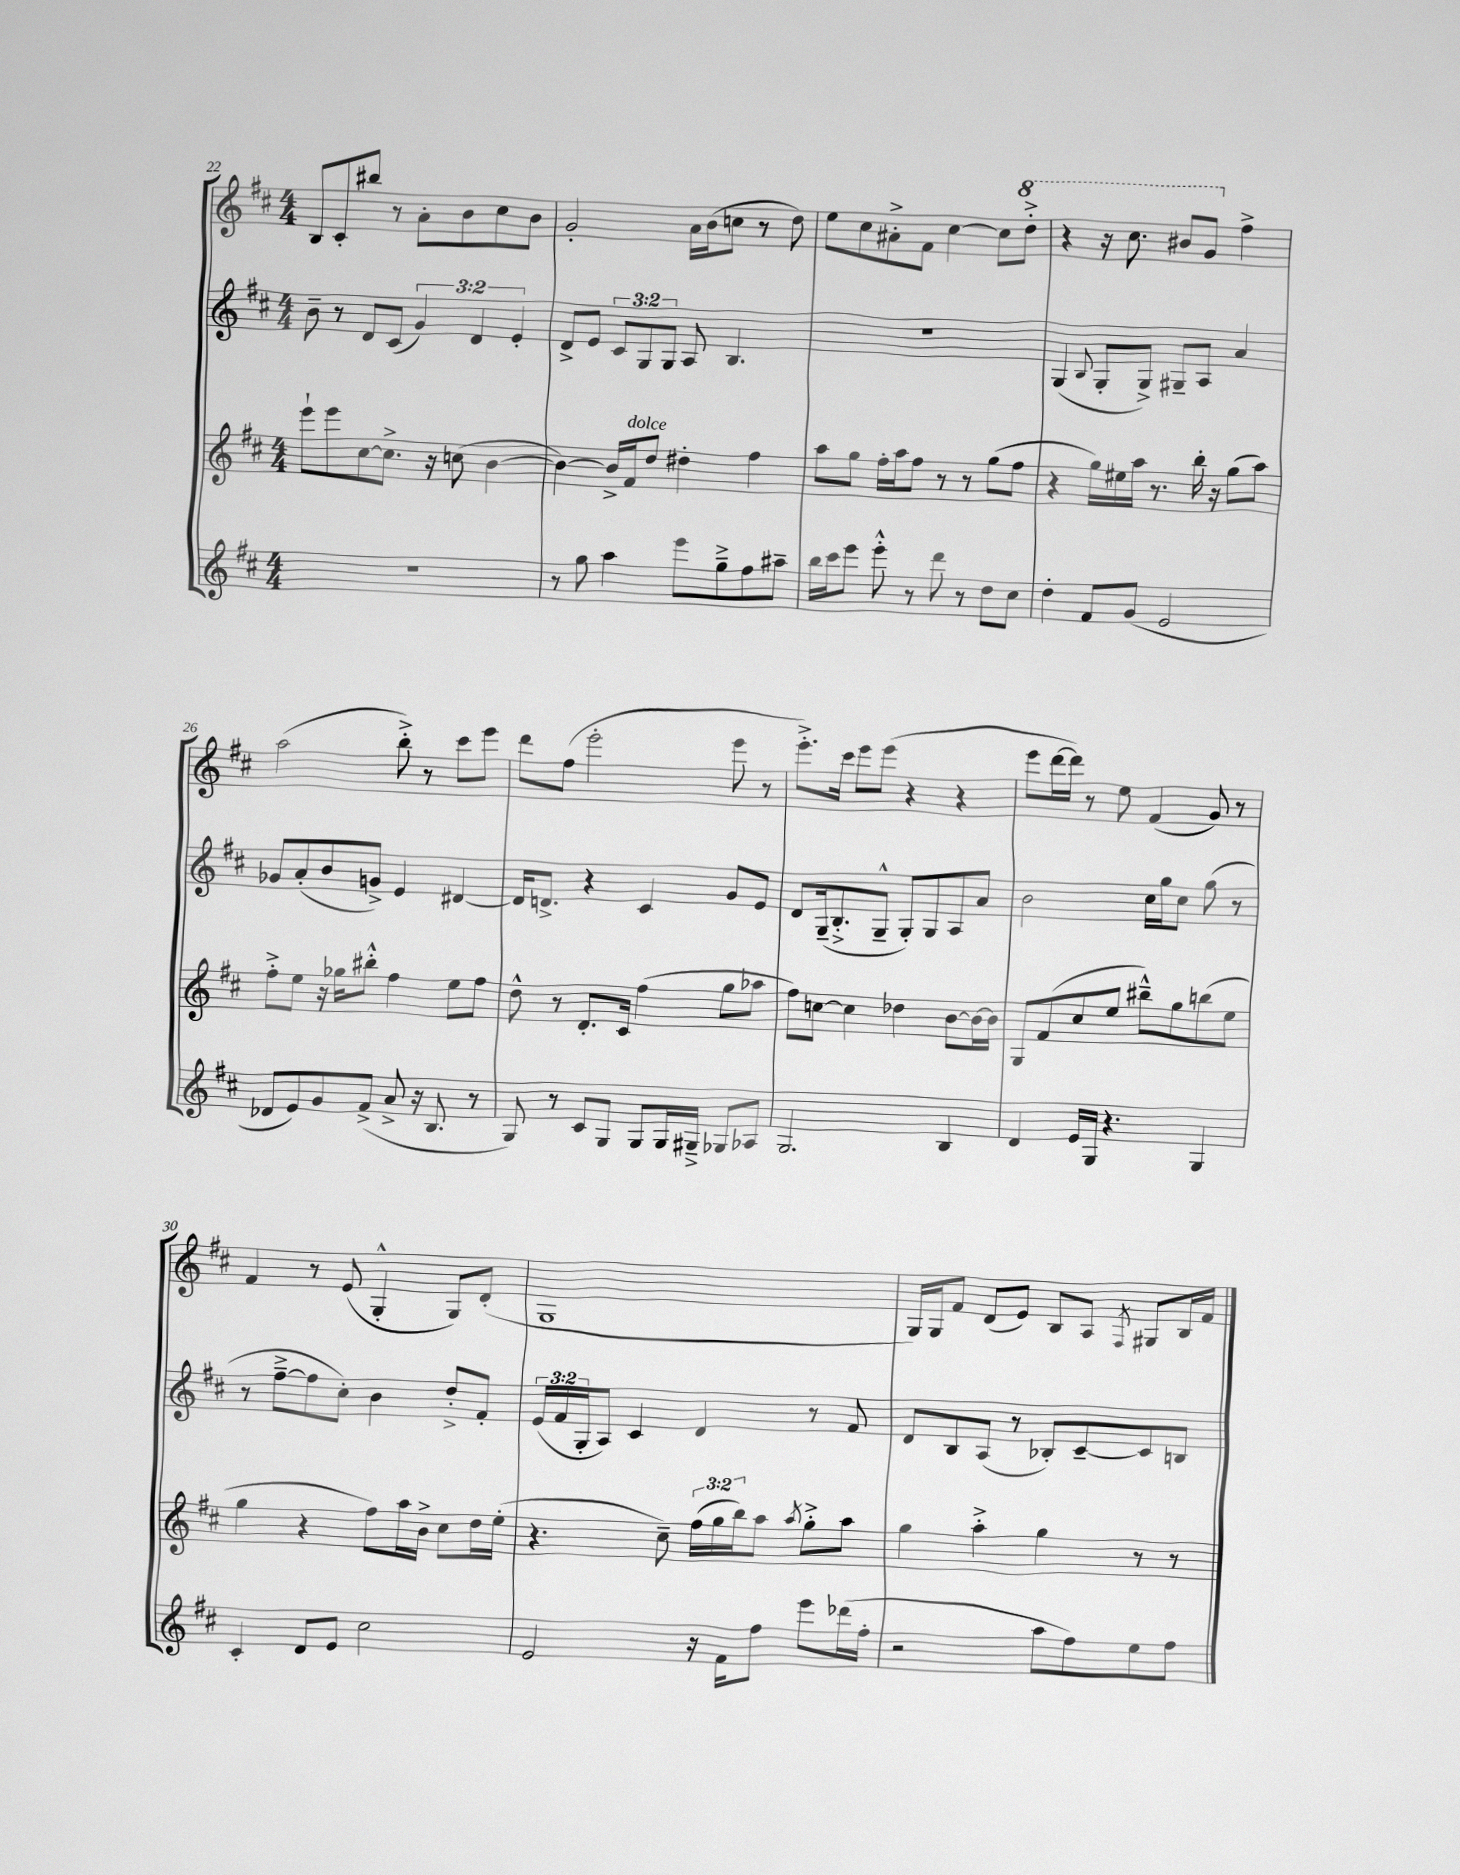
<<
\new StaffGroup <<
\new Staff = "s0" {
    \clef treble \key d \major \numericTimeSignature \time 4/4
    b8 cis'8-. bis''8 r8 a'8-. b'8 cis''8 b'8 |
    g'2-. a'16 b'16( c''8 r8 d''8) |
    e''8 cis''8 ais'8-.-> fis'8 cis''4~ cis''8 \ottava #1 d'''8-.-> |
    r4 r16 cis'''8. bis''8 g''8 \ottava #0 fis''4-> |
    a''2( b''8-.->) r8 cis'''8 e'''8 |
    d'''8 fis''8( e'''2-. e'''8 r8 |
    e'''8.-.->) cis'''16 e'''8 e'''8( r4 r4 |
    e'''8 d'''16~ d'''16) r8 e''8 fis'4( g'8) r8 |
    fis'4 r8 e'8( g4-.-^ g8) d'8-.( |
    g1 |
    g16) g16 fis'8 d'8( e'8) b8 a8 \acciaccatura { fis8 } gis8 b16 fis'16 \bar "|." |
}
\new Staff = "s1" {
    \clef treble \key d \major \numericTimeSignature \time 4/4 \override Staff.TupletNumber.text = #tuplet-number::calc-fraction-text
    b'8-- r8 d'8 cis'8( \tuplet 3/2 { g'4) d'4 e'4-. } |
    d'8-> e'8 \tuplet 3/2 { cis'8 g8 g8 } a8 b4. |
    R1 |
    g4( \appoggiatura { b8 } g8-. g8->) gis8-- a8 a'4 |
    ges'8 a'8-.( b'8 g'8->) e'4 dis'4~ |
    dis'16 d'8.-> r4 cis'4 g'8 e'8 |
    d'8 g16--( b8.-.-> g8---^ g8-.) g8 a8 a'8 |
    b'2 cis''16 g''16 cis''8 g''8( r8 |
    r8 fis''8~---> fis''8 cis''8-.) b'4 d''8-.-> fis'8-. |
    \tuplet 3/2 { e'16( fis'16 g16-. } a8) cis'4 d'4 r8 fis'8 |
    d'8 b8 a8( r8 bes8-.) cis'8~-- cis'8 b8 \bar "|." |
}
\new Staff = "s2" {
    \clef treble \key d \major \numericTimeSignature \time 4/4 \override Staff.TupletNumber.text = #tuplet-number::calc-fraction-text
    e'''8-! e'''8 cis''8~ cis''8.-> r16 c''8( b'4~ |
    b'4~) b'16-> fis'16^\markup { \italic "dolce" } d''8 dis''4-. fis''4 |
    a''8 g''8 fis''16-. a''16 fis''8 r8 r8 g''8( fis''8 |
    r4 g''16) eis''16 a''16 r8. b''16-. r16 g''8( a''8) |
    fis''8-.-> e''8 r16 ges''16 bis''8-.-^ fis''4 e''8 fis''8 |
    d''8-^ r8 d'8.-. cis'16 fis''4( g''8 aes''8 |
    fis''8) c''8~ c''4 des''4 b'8~ b'16~ b'16 |
    g8 fis'8( cis''8 e''8 bis''8---^) g''8 b''8( e''8 |
    g''4 r4 fis''8) a''16 b'16-> cis''8 d''16 e''16-.( |
    r4. cis''8--) \tuplet 3/2 { fis''16( g''16 b''16) } a''8 \acciaccatura { a''8 } g''8-.-> a''8 |
    g''4 a''4-.-> g''4 r8 r8 \bar "|." |
}
\new Staff = "s3" {
    \clef treble \key d \major \numericTimeSignature \time 4/4
    R1 |
    r8 g''8 a''4 e'''8 g''8---> fis''8 ais''8-- |
    b''16 cis'''16 e'''8 e'''8-.-^ r8 d'''8 r8 d''8 cis''8 |
    d''4-. fis'8 g'8( e'2 |
    des'8 e'8) g'8 fis'8->( a'8-> r16 b8. r8 |
    g8) r8 cis'8 g8 g8 g16 gis16---> ges8 aes8 |
    g2. b4 |
    d'4 e'16 g16 r4. g4 |
    cis'4-. d'8 e'8 cis''2 |
    e'2 r16 fis'16 fis''8 e'''8 des'''16( fis''16-. |
    r2 a''8 fis''8) e''8 fis''8 \bar "|." |
}
>>
>>
\layout { \context { \Score currentBarNumber = #22 } }
